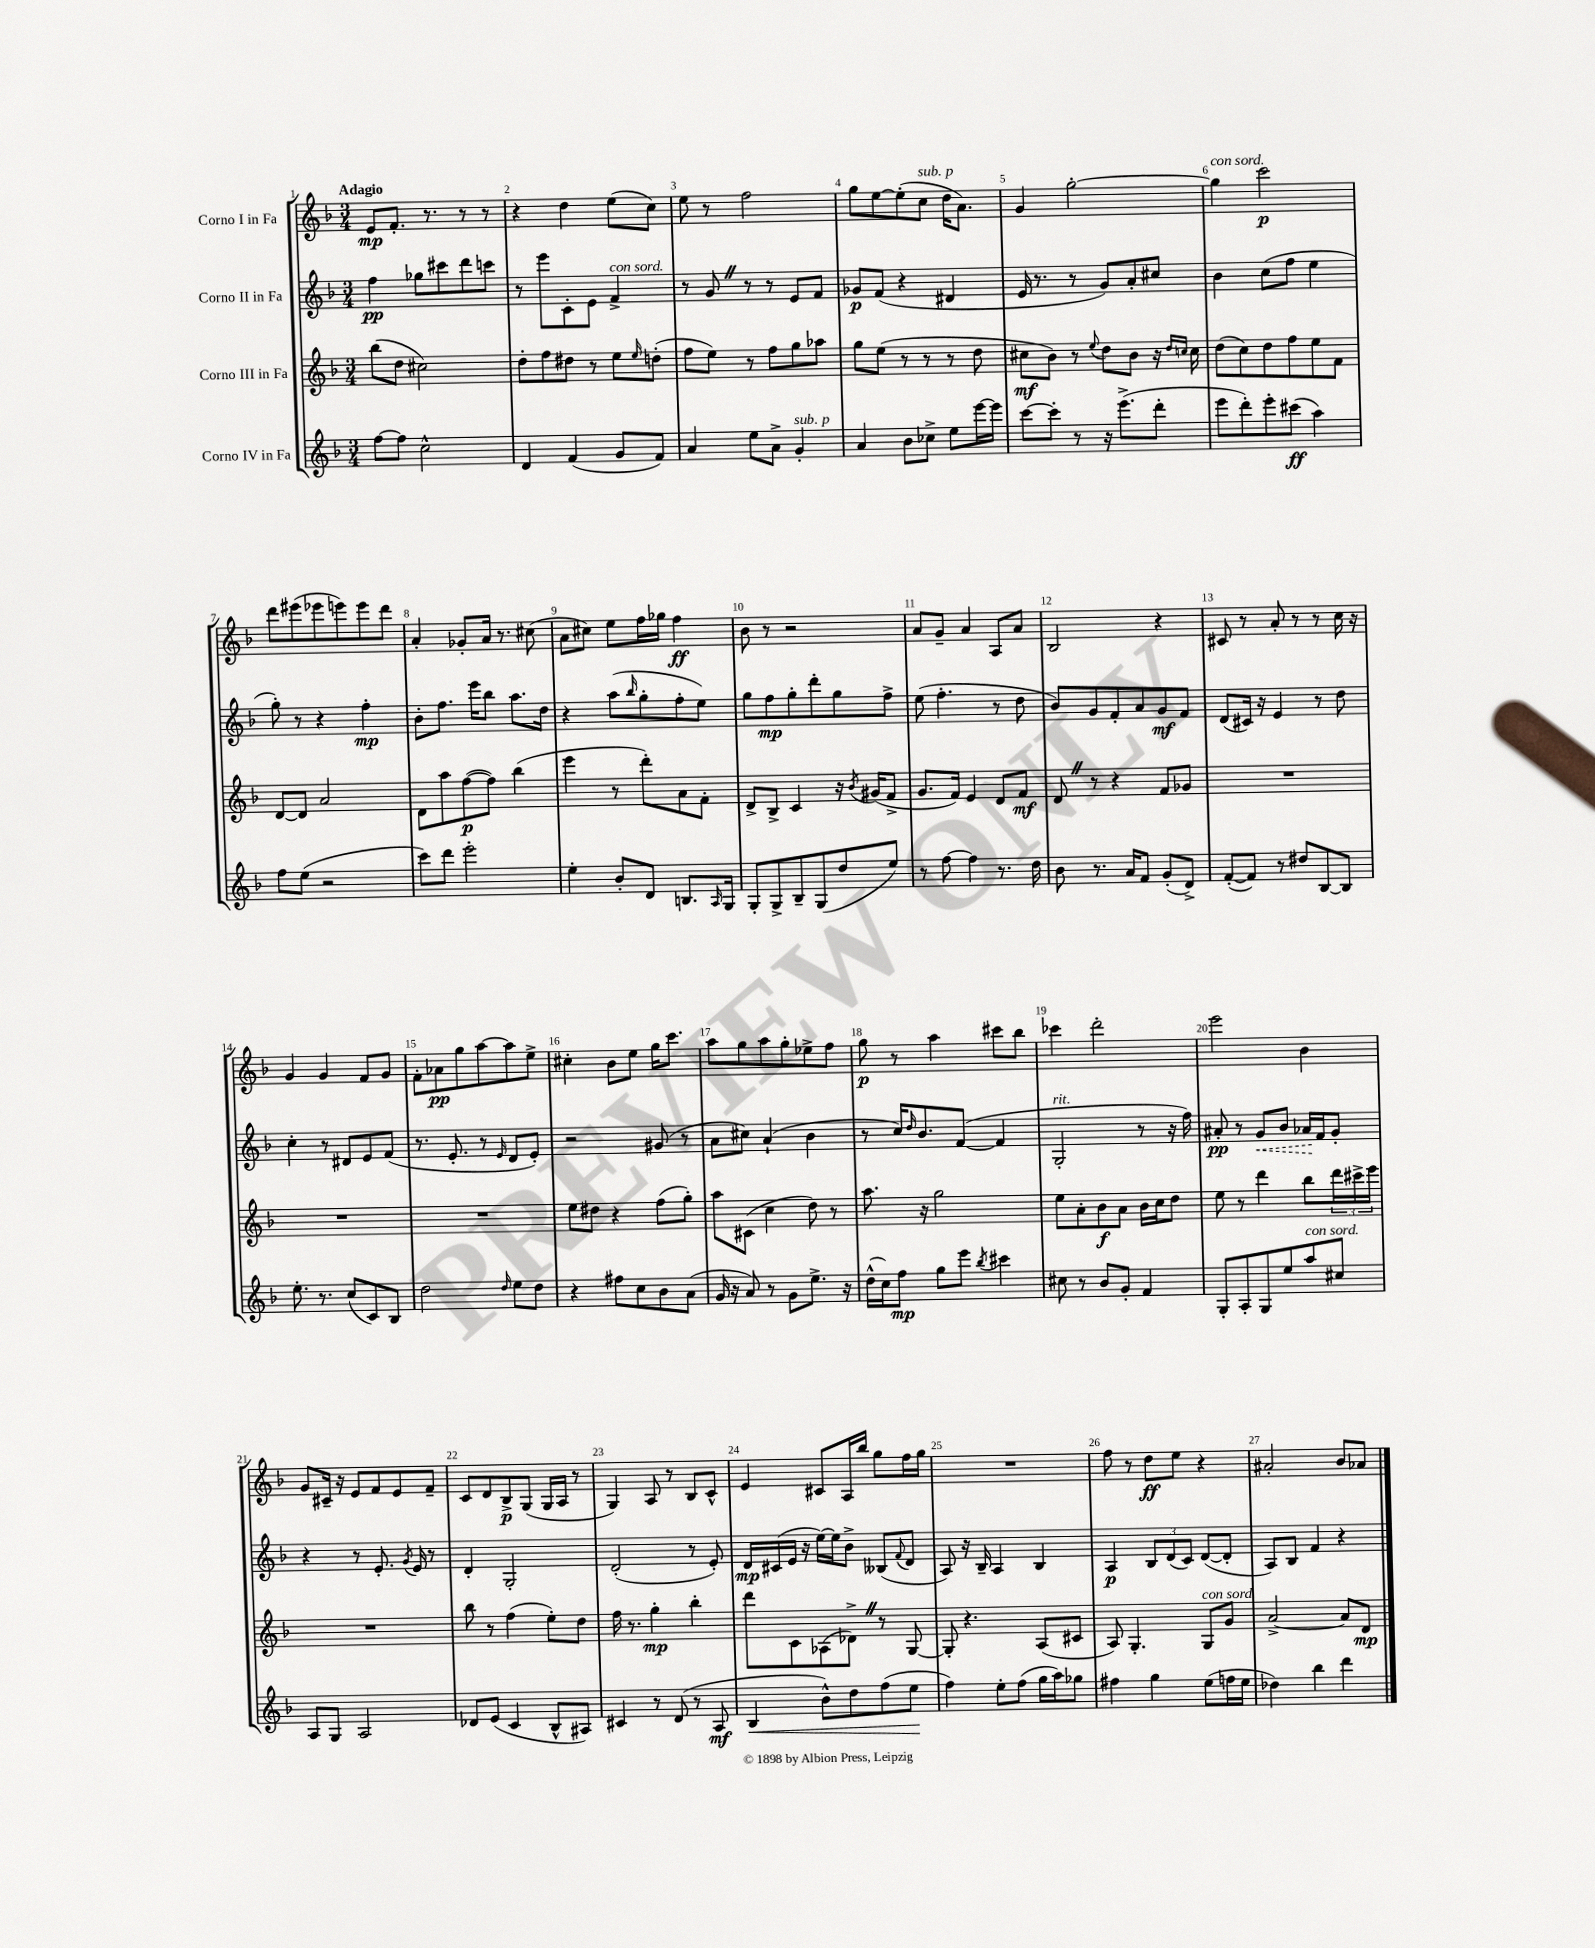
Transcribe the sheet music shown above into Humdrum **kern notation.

**kern	**kern	**kern	**kern
*staff4	*staff3	*staff2	*staff1
*clefG2	*clefG2	*clefG2	*clefG2
*k[b-]	*k[b-]	*k[b-]	*k[b-]
*M3/4	*M3/4	*M3/4	*M3/4
[8ff	(8bb-	4ff	8e
8ff]	8dd	.	8.f'
2cc^^	2cc#)	8gg-	.
.	.	.	8.r
.	.	8ccc#	.
.	.	8ddd	8r
.	.	8ccc	8r
=	=	=	=
4d	8dd'	8r	4r
.	8ff	8eee	.
(4f	8dd#	8c'	4dd
.	8r	8e	.
8g	8ee	4f^	(8ee
.	16qqee	.	.
8f)	(8dd'	.	8cc)
=	=	=	=
4a	8ff	8r	8ee
.	8ee)	8g	8r
8ee	8r	8r	2ff
8a^	8ff	8r	.
4g'	8gg	8e	.
.	8aa-	8f	.
=	=	=	=
4a	8gg	8g-	8gg
.	(8ee	(8f	[8ee
8b-	8r	4r	(8ee']
8cc-^	8r	.	8cc
8ee	8r	4d#	16dd
.	.	.	8.a)
[16eee	8dd	.	.
16eee]	.	.	.
=	=	=	=
[8ccc	8cc#	16e	4g
.	.	8.r	.
8ccc']	8b-)	.	.
8r	8r	8r	[2gg'
.	8qqee	.	.
16r	8dd	8g)	.
(8.eee^	.	.	.
.	8b-	8a'	.
8ddd'	16r	8cc#	.
.	16qqdd	.	.
.	16qqcc	.	.
.	16cc	.	.
=	=	=	=
8eee	(8dd	4b-	4gg]
8ddd')	8cc)	.	.
8eee'	8dd	(8cc	2ccc
(8ccc#	8ff	8ff	.
4aa)	8ee	4ee	.
.	8f	.	.
=	=	=	=
8ff	[8d	8gg')	8ddd
(8ee	8d]	8r	(8eee#
2r	2a	4r	8eee-
.	.	.	8eee)
.	.	4ff'	8eee
.	.	.	8ddd
=	=	=	=
8ccc)	8d	8b-'	4a'
8ddd	8aa	8.ff	.
2eee'	([8ff	.	8g-'
.	.	16eee	.
.	8ff])	8bb-	16a
.	.	.	8.r
.	(4bb-	8.aa	.
.	.	.	(8cc#
.	.	16dd	.
=	=	=	=
4ee'	4eee	4r	8a
.	.	.	8cc#)
8b-'	8r	(8aa	8ee
.	.	16qqbb-	.
8d	8ddd')	8gg'	16ff
.	.	.	16gg-
8.B	8a	8ff'	4ff
.	8f'	8ee)	.
16qqA	.	.	.
16G	.	.	.
=	=	=	=
8G'	8d^	8gg	8b-
8G^	8B-^	8ff	8r
8B-~	4c	8gg'	2r
(8G	.	8ddd'	.
8dd	16r	8gg	.
.	8qb-	.	.
.	(16g#	.	.
8ee)	8f^	8ff^	.
=	=	=	=
8r	8.g	(8ee	8a
[8ff	.	4.ff'	8g~
.	16f)	.	.
4ff]	4e	.	4a
8.r	8d	8r	8A
.	8f	8dd	8a
16dd	.	.	.
=	=	=	=
8b-	8d	8b-)	2B-
8.r	8r	8g	.
.	4r	8f'	.
16a	.	.	.
8f	.	8a	.
(8g'	8f	8g	4r
8d^)	8g-	8f	.
=	=	=	=
([8f'	2.r	(8d	8c#
8f])	.	16c#)	8r
.	.	16r	.
8r	.	4e	8a'
8dd#	.	.	8r
[8B-	.	8r	8r
8B-]	.	8dd	16cc
.	.	.	16r
=	=	=	=
8.ee'	2.r	4cc'	4g
8.r	.	.	.
.	.	8r	4g
(8cc	.	8d#	.
8c)	.	8e	8f
8B-	.	(8f	8g
=	=	=	=
2dd	2.r	8.r	8f'
.	.	.	8a-
.	.	8.e'	.
.	.	.	8gg
.	.	8r	[8aa
16qqdd	.	16qqe	.
8ee	.	8d	8aa]
8dd	.	8e')	8ee^
=	=	=	=
4r	8ee	2r	4cc#'
.	8dd#	.	.
8ff#	4r	.	8b-
8cc	.	.	8ee
8b-	(8ff	(8g#	16gg
.	.	.	8.ccc
(8a	8gg')	8r	.
=	=	=	=
16g	8aa	8a	8aa
16r	.	.	.
8a)	(8c#	8cc#)	8gg
8r	4cc	(4a`	8aa
8g	.	.	8gg'
8.ee^	8dd)	4b-	8ee-^
.	8r	.	8ff
16r	.	.	.
=	=	=	=
(16dd^^	8.aa	8r	8gg
16cc)	.	.	.
8ff	.	16cc)	8r
.	.	16qqdd	.
.	16r	8.b-	.
8gg	2gg	.	4aa
8eee	.	([8f	.
8qbb-	.	.	.
4ccc#	.	4f]	8ccc#
.	.	.	8bb-
=	=	=	=
8cc#	8ee	2G'	4ccc-
8r	8a'	.	.
8b-	8b-	.	2ddd'
8g'	8a	.	.
4f	16b-	8r	.
.	16cc	.	.
.	8dd	16r	.
.	.	16ff)	.
=	=	=	=
8G'	8ee	8a#'	2eee
8A'	8r	8r	.
8G	4ddd	8g	.
8ee	.	8b-	.
8aa	8bb-	16a-	4b-
.	.	16f	.
8cc#	24ddd	8g'	.
.	24ccc#^	.	.
.	24eee	.	.
=	=	=	=
8A	2.r	4r	8g
8G	.	.	16c#~
.	.	.	16r
2A	.	8r	8e
.	.	8.e'	8f
.	.	.	8e
.	.	8qg	.
.	.	16e	.
.	.	8r	8f~
=	=	=	=
8d-	8bb-	4d'	8c
(8e	8r	.	8d
4c	(4ff	2G'	8B-^
.	.	.	(8G
8B-^^	8ee')	.	16G
.	.	.	16A
8A#)	8dd	.	8r
=	=	=	=
4c#	16ff	(2d'	4G)
.	8.r	.	.
8r	4gg'	.	8A
(8d	.	.	8r
8r	4bb-'	8r	8B-
8A	.	8e')	8c^^
=	=	=	=
4B-	8ddd	16d	4e
.	.	(16c#	.
.	8c	16e	.
.	.	16r	.
8b-^^)	(8A-	[16ee)	8c#
.	.	16ee]	.
8dd	8d-^)	8b-^	16A
.	.	.	16bb-
(8ff	8r	(8B--	8gg
.	.	8qqf	.
8ee	[8G	8d	16ff
.	.	.	16gg
=	=	=	=
4ff)	8G']	8A)	2.r
.	4.r	16r	.
.	.	16B-~	.
8ee'	.	4A	.
(8ff	.	.	.
16gg	(8A	4B-	.
16aa)	.	.	.
8gg-	8c#	.	.
=	=	=	=
4ff#	8A)	4A	8ff
.	4.G'	.	8r
4gg	.	12B-	8dd
.	.	(12d	.
.	.	.	8ee
.	.	12c)	.
(8ee	8G	([8d	4r
16ff	8g	8d']	.
16ee	.	.	.
=	=	=	=
4dd-)	[2a^	8A)	2a#'
.	.	8B-	.
4bb-	.	4f	.
4ddd	8a]	4r	8b-
.	8d	.	8a-
==	==	==	==
*-	*-	*-	*-
